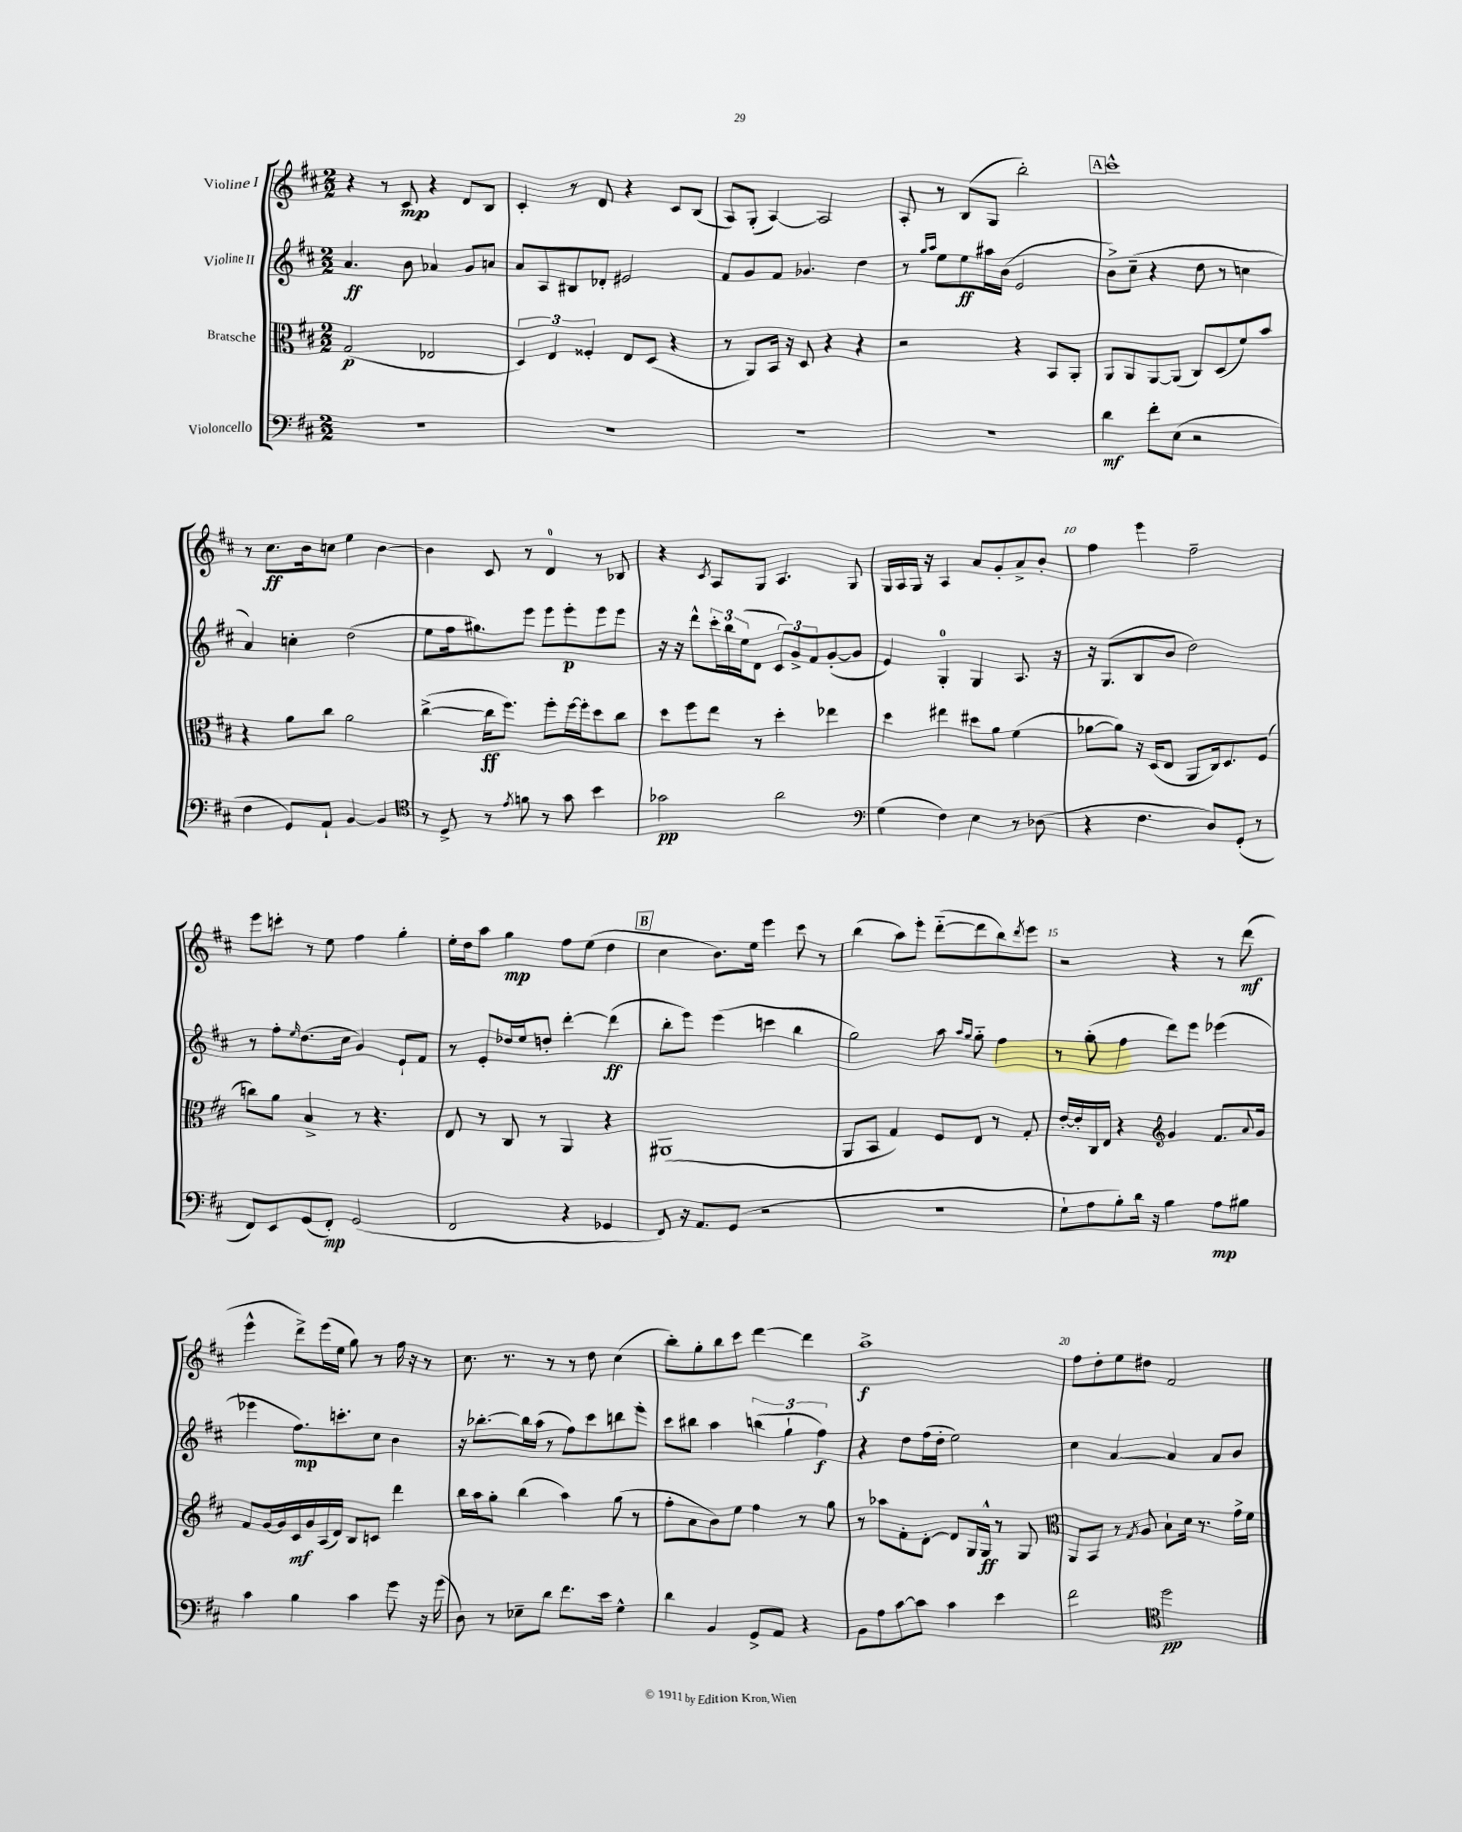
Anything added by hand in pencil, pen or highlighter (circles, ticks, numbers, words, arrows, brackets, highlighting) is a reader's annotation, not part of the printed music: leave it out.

**kern	**kern	**kern	**kern
*staff4	*staff3	*staff2	*staff1
*clefF4	*clefC3	*clefG2	*clefG2
*k[f#c#]	*k[f#c#]	*k[f#c#]	*k[f#c#]
*M2/2	*M2/2	*M2/2	*M2/2
1r	(2G	4.a	4r
.	.	.	8r
.	.	8b	8c#
.	2E-	4a-	4r
.	.	8g	8d
.	.	8a	8B
=	=	=	=
1r	6D)	8a	4c#'
.	.	8A	.
.	6E	.	.
.	.	8B#	8r
.	6F##'	.	.
.	.	8d-'	8d
.	8E	2e#	4r
.	(8D	.	.
.	4r	.	8c#
.	.	.	(8B
=	=	=	=
1r	8r	8f#	8A)
.	8AA)	8g	(8G'
.	16BB	8f#	[4A)
.	16r	.	.
.	8D	4.g-	.
.	4r	.	2A]
.	4r	4dd	.
=	=	=	=
1r	2r	8r	8A'
.	.	16qqgg	.
.	.	16qqaa	.
.	.	8ee	8r
.	.	8ee	(8B
.	.	16aa#	8G
.	.	(16b	.
.	4r	2e	2bb')
.	8BB	.	.
.	8AA'	.	.
=	=	=	=
4d	8AA	8b^)	1ccc#^^
.	8AA	(8cc#~	.
8f#'	[8AA	4r	.
(8E	(8AA]	.	.
2r	8C#)	8dd	.
.	(8D	8r	.
.	8f#)	4cc	.
.	8b	.	.
=	=	=	=
4F#	4r	4a)	8r
.	.	.	8.cc#
8GG)	8a	4cc'	.
.	.	.	16b
8AA`	8cc#	.	8cc
[4BB	2a	(2dd	4ee
4BB]	.	.	[4b
=	=	=	=
*clefC4	*	*	*
8r	([4cc#^	8ee	4b]
8D^	.	16ff#	.
.	.	8.gg#)	.
8r	16cc#]	.	8c#
.	8.ff#)	.	.
8qe	.	.	.
8f	.	8eee	8r
8r	8ff#'	8eee	4d
8g	[16ff#	8eee'	.
.	16ff#']	.	.
4b	8dd	8eee	8r
.	8cc#	8eee	8B-
=	=	=	=
2g-	8dd	16r	4r
.	.	16r	.
.	8ff#	8ddd^^	.
.	.	.	8qc#
.	8ee	24ccc#'	8A
.	.	24bb	.
.	.	(24ee	.
.	8r	8d	8G
2a	4dd'	12c#)	4.A
.	.	12g^	.
.	.	12f#	.
.	4ee-	([8g'	.
.	.	8g]	8G
=	=	=	=
*clefF4	*	*	*
(4G	4dd	4e)	16G
.	.	.	16A
.	.	.	16G
.	.	.	16r
4F#)	4ee#	4G'	4A
4E	8dd#	4G	8a
.	8a	.	8g'
8r	(4f#	8.A	8a^
(8D-	.	.	8b'
.	.	16r	.
=	=	=	=
4r	[8a-	16r	4ff#
.	.	(8.G	.
.	8a-])	.	.
4.F#	16r	8B	4eee
.	(16D	.	.
.	8E	8b	.
.	8AA	2dd)	2ff#~
8D)	16C#)	.	.
.	8.D	.	.
(8GG'	.	.	.
8r	(8F#	.	.
=	=	=	=
8FF#)	8cc)	8r	8eee
8EE	8a	8ff#'	8ccc'
.	.	16qqee	.
(8GG	4B^	(8.dd	8r
8FF#')	.	.	8ee
.	.	16cc#	.
(2GG	8r	4g)	4ff#
.	4.r	.	.
.	.	8e`	4gg'
.	.	8f#	.
=	=	=	=
2FF#	8E	8r	16ee'
.	.	.	16dd
.	8r	8e'	8aa
.	8C#	16dd-	4gg
.	.	16ee	.
.	8r	8dd'	.
4r	4AA	[4ddd'	8ff#
.	.	.	(8ee
4GG-	4r	(4ddd]	4dd
=	=	=	=
8FF#)	(1AA#	8bb'	4cc#
16r	.	8eee)	.
8.AA	.	.	.
.	.	(4eee	8.b)
(8GG	.	.	.
.	.	.	16ee
2r	.	4ccc	4eee
.	.	4bb	8ccc#
.	.	.	8r
=	=	=	=
1r	8AA	2gg)	(4bb
.	8BB	.	.
.	4G)	.	8aa)
.	.	.	8eee'
.	8F#	8aa	([8ddd'~
.	.	16qqaa	.
.	.	16qqgg	.
.	8E	8gg'~	8ddd]
.	8r	4ff#	8bb)
.	.	.	8qddd
.	8G'	.	8eee
=	=	=	=
8G`	[16e'	8r	2r
.	16e']	.	.
8A	16C#	(8gg'	.
.	16E	.	.
8B')	4r	4ff#	.
16d	.	.	.
16r	.	.	.
*	*clefG2	*	*
4B	4g	8ddd)	4r
.	.	8eee	.
8A	8.f#	(4eee-	8r
8B#	.	.	(8ddd
.	8qqa	.	.
.	16g	.	.
=	=	=	=
4c#	8f#	4eee-	4eee^^
.	[16g	.	.
.	16g]	.	.
4B	16c#	8.ff#)	8ddd^)
.	16g	.	.
.	(16A	.	(16eee
.	16d)	8.ccc'	16ee
4c#	8B	.	8gg)
.	8c	8cc#	8r
8g	4ddd	4b	16ff#
.	.	.	16r
16r	.	.	8r
(16g	.	.	.
=	=	=	=
8D)	16bb	16r	8.cc#
.	16aa	[8.bb-'	.
8r	8gg'	.	.
.	.	.	8.r
8E-~	(4bb	16bb-]	.
.	.	(16aa	.
8d	.	8r	8r
8.f#	4aa)	8ff#)	8r
.	.	8ccc#	8dd
16e	.	.	.
4G^^	(8gg	8bb	(4cc#
.	8r	8eee'	.
=	=	=	=
4d	8ff#'	8ccc#	8bb')
.	8a	8bb#	8gg'
4BB	8b)	4aa	8bb
.	8ee	.	8ccc#
8GG^	4ff#	(6bb	[4ddd
8AA	.	.	.
.	.	6gg`	.
4r	8r	.	4ddd]
.	.	6ff#)	.
.	8gg	.	.
=	=	=	=
8BB	8r	4r	1aa^
8A	8aa-	.	.
[8c#	8f#'	8dd	.
8c#]	[8d'	(16ff#	.
.	.	16dd'	.
4c#	8d]	2ee)	.
.	16G	.	.
.	16G^^	.	.
4e	8r	.	.
.	8G	.	.
=	=	=	=
*	*clefC3	*	*
2f#	8AA	4cc#	8ff#
.	8BB	.	8dd'
.	8r	[4a	8ee
.	8qG	.	.
.	8A	.	8dd#
*clefC4	*	*	*
2dd	8B`	4a]	2f#
.	16d	.	.
.	8.r	.	.
.	.	8a	.
.	16g^	8b	.
.	16f#	.	.
==	==	==	==
*-	*-	*-	*-
